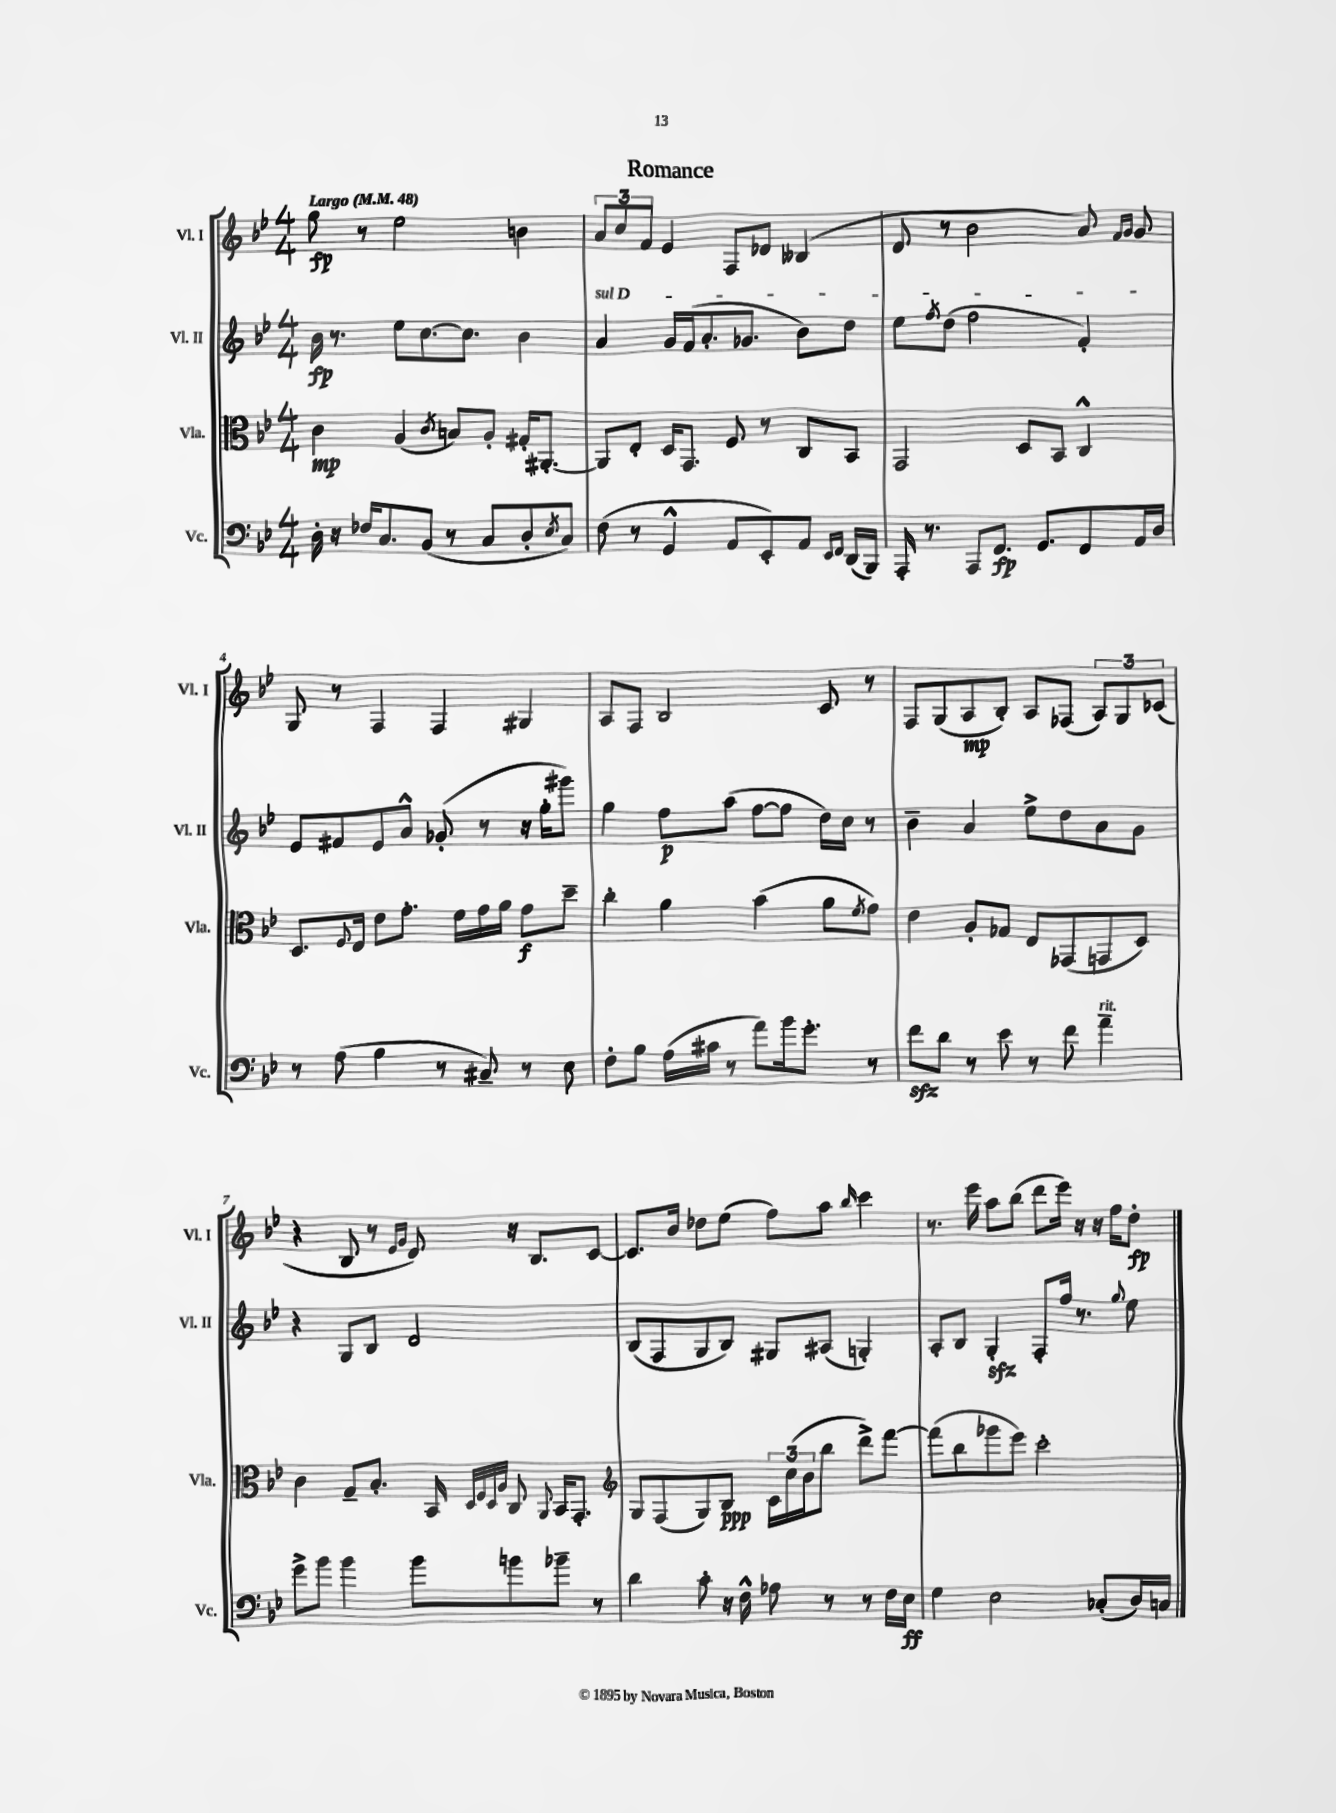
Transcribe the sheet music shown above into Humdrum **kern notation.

**kern	**kern	**kern	**kern
*staff4	*staff3	*staff2	*staff1
*clefF4	*clefC3	*clefG2	*clefG2
*k[b-e-]	*k[b-e-]	*k[b-e-]	*k[b-e-]
*M4/4	*M4/4	*M4/4	*M4/4
*MM48	*MM48	*MM48	*MM48
16D'	4c	16b-	8gg
16r	.	8.r	.
16F-	.	.	8r
8.C	.	.	.
.	(4A	8ee-	2ee-
(8BB-	.	[8.cc	.
.	8qc	.	.
8r	8B)	.	.
.	.	8.cc]	.
8C	8A'	.	.
8D'	16G#'	4b-	4b
.	[8.AA#'	.	.
8qE-	.	.	.
8C)	.	.	.
=	=	=	=
(8F	8AA#]	4a	12a
.	.	.	12cc
8r	8E-'	.	.
.	.	.	12f
4GG^^	16D	16g	4e-
.	8.GG	(16f	.
.	.	8.a'	.
8AA	8F	.	8F
.	.	8.g-	.
8EE-')	8r	.	8d-
8AA	8C	8b-)	(4B--
16qqEE-	.	.	.
16qqFF	.	.	.
(16DD	8BB-	8dd	.
16BBB-)	.	.	.
=	=	=	=
16AAA'	2GG	8ee-	8d
8.r	.	.	.
.	.	8qff	.
.	.	(8dd	8r
8AAA	.	2ff	2b-
8.FF	.	.	.
.	8D	.	.
8.GG	.	.	.
.	8BB-	.	.
8FF	4C^^	4f')	8a)
.	.	.	16qqf
.	.	.	16qqg
16AA	.	.	8g
16D	.	.	.
=	=	=	=
8r	8.D	8e-	8G
(8A	.	8f#	8r
.	8qqF	.	.
.	16E-	.	.
4B-	8e-	8e-	4F
.	8.g'	8a^^	.
8r	.	(8g-'	4F
.	16f	.	.
8C#~)	16g	8r	.
.	16a	.	.
8r	8g	16r	4G#
.	.	16gg'	.
8E-	8dd~	8ggg#)	.
=	=	=	=
8F'	4cc'	4gg	8A
8B-	.	.	8F
(16A	4a	8ff	2B-
16c#	.	.	.
8r	.	(8aa	.
8a)	(4b-	[8ff	.
16b-	.	8ff]	.
8.g'	.	.	.
.	8a	16dd)	8c
.	.	16cc	.
.	8qf	.	.
8r	8g)	8r	8r
=	=	=	=
8f	4e-	4b-~	8F
8d	.	.	(8G
8r	8A'	4a	8A
8e-	8G-	.	8B-')
8r	8E-	8ee-^	8A
8f	(8GG-	8dd	(8F-
4a~	8GG	8a	12A)
.	.	.	12G
.	8D)	8g	.
.	.	.	(12c-
=	=	=	=
8g^	4c	4r	4r
8b-	.	.	.
4b-	8G~	8G	8B-
.	8.B-'	8B-	8r
.	.	.	16qqe-
.	.	.	16qqg
8b-	.	2d	8d)
.	16BB-	.	.
.	32qqD	.	.
.	32qqF	.	.
.	32qqD	.	.
.	32qqA	.	.
8b	8C	.	16r
.	.	.	8.B-
.	8qqAA	.	.
8b-~	16BB-	.	.
.	8.GG'	.	.
8r	.	.	[8c
=	=	=	=
*	*clefG2	*	*
4d	8G	(8B-	8.c]
.	(8F	8F	.
.	.	.	16b-
8c'	8G)	8G	8dd-
16r	8B-	8B-)	(8ee-
16F^^	.	.	.
8A-	24c	8G#	8ff)
.	(24cc	.	.
.	24b-	.	.
8r	8bb-	(8A#	8aa
.	.	.	16qqbb-
8r	8ddd^)	4G')	4ccc
16F	[8fff	.	.
16E-	.	.	.
=	=	=	=
4G	(8fff]	8A'	8.r
.	8bb-	8B-	.
.	.	.	16eee-
2E-	8ggg-	4G'	8aa
.	8eee-)	.	(8bb-
.	2ccc'	8F'	8ddd
.	.	16ff	16eee-)
.	.	8.r	16r
(8C-'	.	.	16r
.	.	.	16ff
.	.	8qqgg	.
16D)	.	8ee-	8dd'
16C	.	.	.
==	==	==	==
*-	*-	*-	*-
